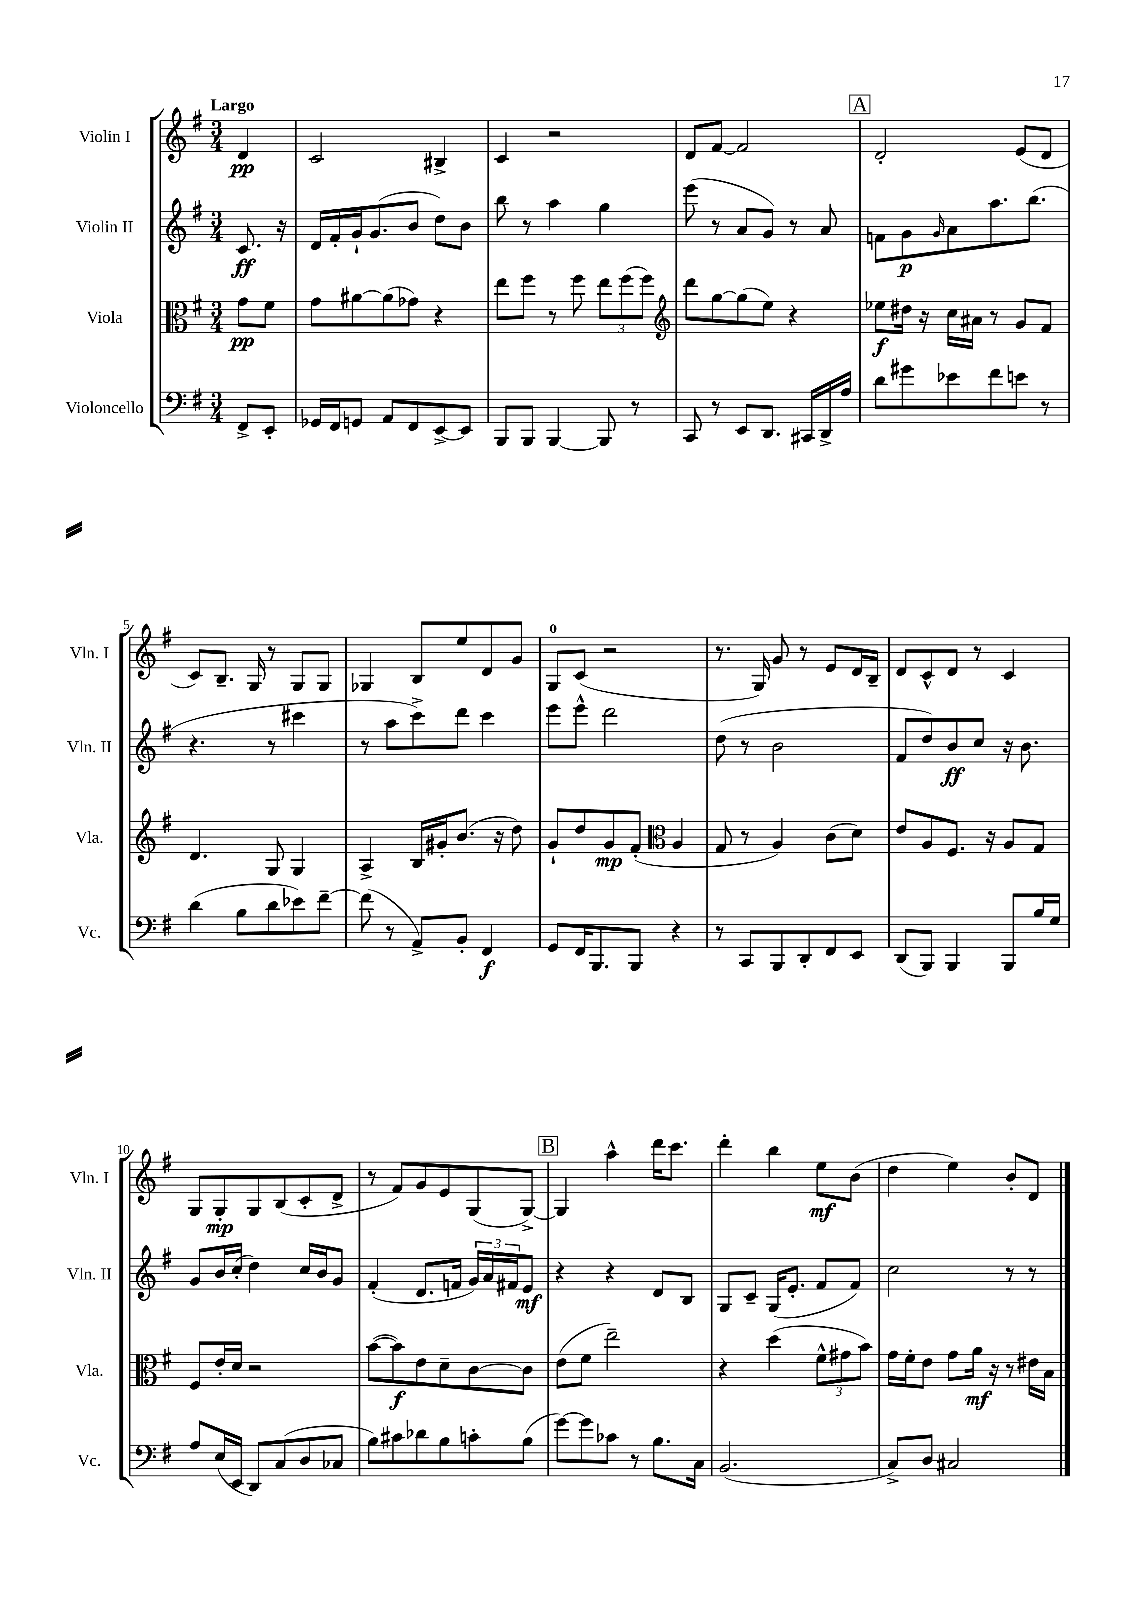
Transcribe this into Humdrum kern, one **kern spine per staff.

**kern	**dynam	**kern	**dynam	**kern	**dynam	**kern	**dynam
*part4	*part4	*part3	*part3	*part2	*part2	*part1	*part1
*staff4	*staff4	*staff3	*staff3	*staff2	*staff2	*staff1	*staff1
*I"Violoncello	*	*I"Viola	*	*I"Violin II	*	*I"Violin I	*
*I'Vc.	*	*I'Vla.	*	*I'Vln. II	*	*I'Vln. I	*
*clefF4	*	*clefC3	*	*clefG2	*	*clefG2	*
*k[f#]	*	*k[f#]	*	*k[f#]	*	*k[f#]	*
*M3/4	*	*M3/4	*	*M3/4	*	*M3/4	*
=	=	=	=	=	=	=	=
!	!	!	!	!	!	!LO:TX:a:B:t=Largo	!
8FF#^/L	.	8g\L	pp	8.c/	ff	4d/	pp
8EE'/J	.	8f#\J	.	.	.	.	.
.	.	.	.	16r	.	.	.
=1	=1	=1	=1	=1	=1	=1	=1
16GG-X/LL	.	8g\L	.	16d/LL	.	2c/	.
16FF#/J	.	.	.	16f#'/	.	.	.
8GGn/J	.	[8a#X\	.	16g`/J	.	.	.
.	.	.	.	(8.g/	.	.	.
8AA/L	.	(8a#\]	.	.	.	.	.
8FF#/	.	8g-X\J)	.	8b/J	.	.	.
[8EE^/	.	4r	.	8dd\L)	.	4B#X^/	.
8EE/J]	.	.	.	8b\J	.	.	.
=2	=2	=2	=2	=2	=2	=2	=2
8BBB/L	.	8ee\L	.	8bb\	.	4c/	.
8BBB/J	.	8ff#\J	.	8r	.	.	.
[4BBB/	.	8r	.	4aa\	.	2r	.
.	.	8ff#\	.	.	.	.	.
8BBB/]	.	12ee\L	.	4gg\	.	.	.
.	.	(12ff#\	.	.	.	.	.
8r	.	.	.	.	.	.	.
.	.	12ff#\J)	.	.	.	.	.
=3	=3	=3	=3	=3	=3	=3	=3
*	*	*clefG2	*	*	*	*	*
8CC/	.	8ddd\L	.	(8eee\	.	8d/L	.
8r	.	[8gg\	.	8r	.	[8f#/J	.
8EE/L	.	(8gg\]	.	8a/L	.	2f#/]	.
8.DD/J	.	8ee\J)	.	8g/J)	.	.	.
.	.	4r	.	8r	.	.	.
16CC#X/LL	.	.	.	.	.	.	.
16DD^/	.	.	.	8a/	.	.	.
16A/JJ	.	.	.	.	.	.	.
!!LO:REH:place=s1:t=A
=4	=4	=4	=4	=4	=4	=4	=4
8d\L	.	8ee-X\L	f	8fn\L	.	2d'/	.
8g#X\	.	16dd#X\Jk	.	8g\	p	.	.
.	.	16r	.	.	.	.	.
.	.	.	.	16qqg/	.	.	.
8e-X\	.	16cc\LL	.	8a\	.	.	.
.	.	16a#X\JJ	.	.	.	.	.
8f#\	.	8r	.	8.aa\	.	.	.
8en\J	.	8g/L	.	.	.	(8e/L	.
.	.	.	.	(8.bb\J	.	.	.
8r	.	8f#/J	.	.	.	8d/J	.
!!LO:LB:g=z
=5	=5	=5	=5	=5	=5	=5	=5
(4d\	.	4.d/	.	4.r	.	8c/L)	.
.	.	.	.	.	.	8.B~/J	.
8B\L	.	.	.	.	.	.	.
.	.	.	.	.	.	16G/	.
8d\	.	8G/	.	8r	.	8r	.
8e-X\)	.	4G/	.	4ccc#X\	.	8G/L	.
[8f#~\J	.	.	.	.	.	8G/J	.
=6	=6	=6	=6	=6	=6	=6	=6
(8f#\]	.	4A^/	.	8r	.	4G-X/	.
8r	.	.	.	8aa\L	.	.	.
8AA^/L)	.	16B/LL	.	8ccc^\)	.	8B/L	.
.	.	16g#X'/J	.	.	.	.	.
8BB'/J	.	(8.b/J	.	8ddd\J	.	8ee/	.
4FF#/	f	.	.	4ccc\	.	8d/	.
.	.	16r	.	.	.	.	.
.	.	8dd\)	.	.	.	8g/J	.
=7	=7	=7	=7	=7	=7	=7	=7
8GG/L	.	8g`/L	.	8eee\L	.	8G/L	.
16FF#/K	.	8dd/	.	8eee^^\J	.	(8c/J	.
8.BBB/	.	.	.	.	.	.	.
.	.	8g/	mp	2ddd\	.	2r	.
8BBB/J	.	(8f#'/J	.	.	.	.	.
*	*	*clefC3	*	*	*	*	*
4r	.	4A/	.	.	.	.	.
=8	=8	=8	=8	=8	=8	=8	=8
8r	.	8G/	.	(8dd\	.	8.r	.
8CC/L	.	8r	.	8r	.	.	.
.	.	.	.	.	.	16G/)	.
8BBB/	.	4A/)	.	2b\	.	8g/	.
8DD'/	.	.	.	.	.	8r	.
8FF#/	.	(8c\L	.	.	.	8e/L	.
8EE/J	.	8d\J)	.	.	.	16d/L	.
.	.	.	.	.	.	16B~/JJ	.
=9	=9	=9	=9	=9	=9	=9	=9
(8DD/L	.	8e/L	.	8f#/L	.	8d/L	.
8BBB/J)	.	8A/	.	8dd/)	.	8c^^/	.
4BBB/	.	8.F#/J	.	8b/	ff	8d/J	.
.	.	.	.	8cc/J	.	8r	.
.	.	16r	.	.	.	.	.
8BBB/L	.	8A/L	.	16r	.	4c/	.
.	.	.	.	8.b\	.	.	.
16B/L	.	8G/J	.	.	.	.	.
16G/JJ	.	.	.	.	.	.	.
!!LO:LB:g=z
=10	=10	=10	=10	=10	=10	=10	=10
8A/L	.	8F#/L	.	8g/L	.	8G/L	.
(16E/L	.	16e'/L	.	16b/L	.	8G'/	mp
16EE/JJ	.	16d/JJ	.	(16cc'/JJ	.	.	.
8DD/L)	.	2r	.	4dd\)	.	8G/	.
(8C/	.	.	.	.	.	(8B/	.
8D/	.	.	.	16cc/LL	.	8c'/	.
.	.	.	.	16b/J	.	.	.
8C-X/J	.	.	.	8g/J	.	8d^/J	.
=11	=11	=11	=11	=11	=11	=11	=11
8B\L)	.	([8b\L	.	(4f#'/	.	8r	.
8c#X\	.	8b\])	f	.	.	8f#/L)	.
8d-X\	.	8e\	.	8.d/L	.	8g/	.
8B\	.	8d~\	.	.	.	8e/	.
.	.	.	.	16fn/Jk	.	.	.
8cn'\	.	[8c\	.	24g/LL)	.	(8G/	.
.	.	.	.	24a/	.	.	.
.	.	.	.	24f#X/J	.	.	.
(8B\J	.	8c\J]	.	8e/J	mf	[8G^/J)	.
!!LO:REH:place=s1:t=B
=12	=12	=12	=12	=12	=12	=12	=12
[8g\L)	.	(8e\L	.	4r	.	4G/]	.
8g\]	.	8f#\J	.	.	.	.	.
8c-X\J	.	2ee~\)	.	4r	.	4aa^^\	.
8r	.	.	.	.	.	.	.
8.B\L	.	.	.	8d/L	.	16ddd\KL	.
.	.	.	.	.	.	8.ccc\J	.
.	.	.	.	8B/J	.	.	.
16C\Jk	.	.	.	.	.	.	.
=13	=13	=13	=13	=13	=13	=13	=13
(2.BB/	.	4r	.	8G/L	.	4ddd'\	.
.	.	.	.	8c~/J	.	.	.
.	.	(4dd\	.	(16G/KL	.	4bb\	.
.	.	.	.	8.e'/J	.	.	.
.	.	12f#^^\L	.	8f#/L	.	8ee\L	mf
.	.	12g#X\	.	.	.	.	.
.	.	.	.	8f#/J)	.	(8b\J	.
.	.	12b\J)	.	.	.	.	.
=14	=14	=14	=14	=14	=14	=14	=14
8C^/L)	.	16g\LL	.	2cc\	.	4dd\	.
.	.	16f#'\J	.	.	.	.	.
8D/J	.	8e\J	.	.	.	.	.
2C#X/	.	8g\L	.	.	.	4ee\)	.
.	.	16a\Jk	mf	.	.	.	.
.	.	16r	.	.	.	.	.
.	.	8r	.	8r	.	8b'/L	.
.	.	16e#X\LL	.	8r	.	8d/J	.
.	.	16B\JJ	.	.	.	.	.
==	==	==	==	==	==	==	==
*-	*-	*-	*-	*-	*-	*-	*-
